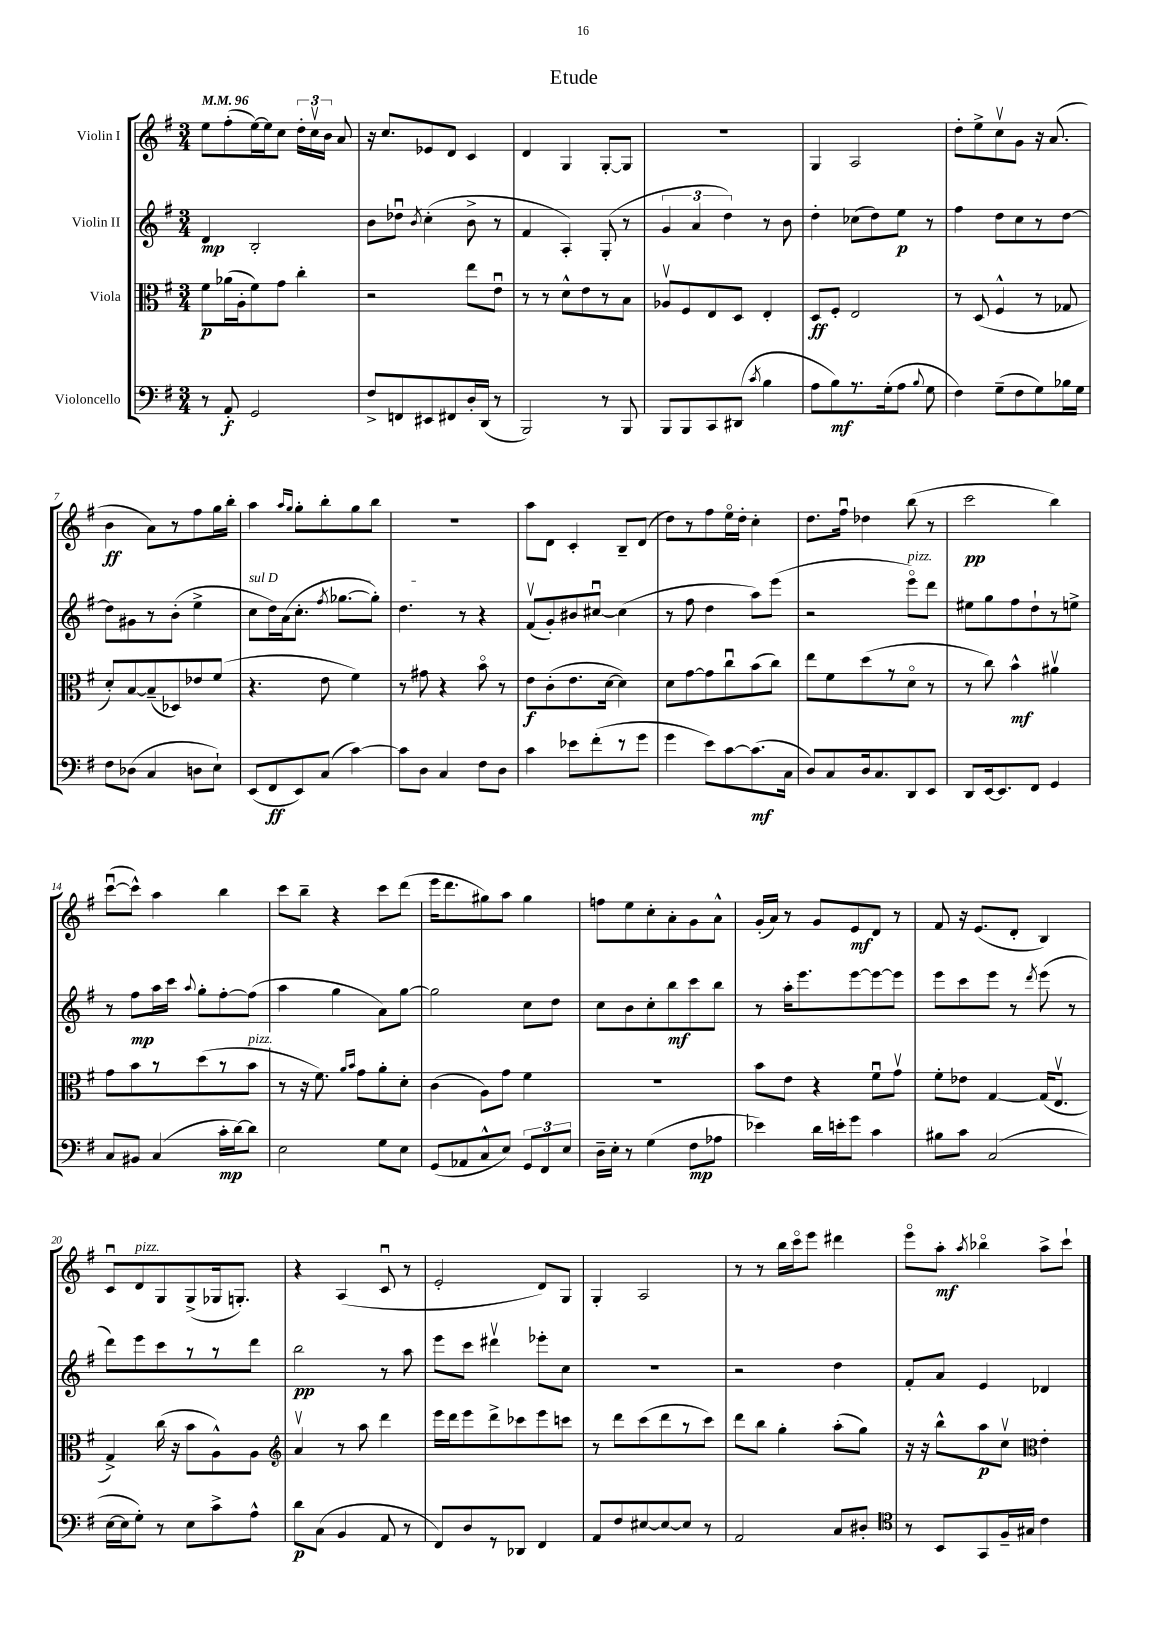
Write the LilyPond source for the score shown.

\header { title = "Etude" }
<<
\new StaffGroup <<
\new Staff = "s0" \with { instrumentName = "Violin I" } {
    \clef treble \key g \major \numericTimeSignature \time 3/4 \tempo 4 = 96
    \autoBeamOff e''8[ fis''8-.( e''16~) e''16 c''8] \tuplet 3/2 { d''16[-. c''16\upbow b'16] } a'8 |
    r16 c''8.[ ees'8 d'8] c'4 |
    d'4 g4 g8[~-. g8] |
    R2. |
    g4 a2 |
    d''8[-. e''8-> c''8\upbow g'8] r16 a'8.( |
    b'4\ff a'8[) r8 fis''8 g''16 b''16]-. |
    a''4 \grace { a''16[ g''16] } g''8[-. b''8-. g''8 b''8] |
    R2. |
    a''8[ d'8] c'4-. b8[-- d'8]( |
    d''8[) r8 fis''8 e''16\flageolet d''16]-. c''4-. |
    d''8.[ fis''16]\downbow des''4 b''8( r8 |
    c'''2\pp b''4) |
    c'''8[~\downbow( c'''8]-^) a''4 b''4 |
    c'''8[ b''8]-- r4 c'''8[ d'''8]( |
    e'''16[ d'''8. gis''8) a''8] gis''4 |
    f''8[ e''8 c''8-. a'8-. g'8 a'8]-^ |
    g'16[-.( a'16]) r8 g'8[ e'8\mf d'8] r8 |
    fis'8 r16 e'8.[( d'8]-. b4) |
    c'8[\downbow d'8^\markup { \italic "pizz." } g8 g8->( ges16 g8.]-.) |
    r4 a4( c'8\downbow r8 |
    e'2-. d'8[) g8] |
    g4-. a2 |
    r8 r8 b''16[ c'''16\flageolet e'''8] dis'''4 |
    e'''8[\flageolet a''8]-.\mf \acciaccatura { a''8 } bes''4\flageolet a''8[-> c'''8]-! \bar "|." |
}
\new Staff = "s1" \with { instrumentName = "Violin II" } {
    \clef treble \key g \major \numericTimeSignature \time 3/4
    \autoBeamOff d'4\mp b2-. |
    b'8[ des''8]\downbow \acciaccatura { b'8 } c''4-.( b'8-> r8 |
    fis'4 a4-.) g8-.( r8 |
    \tuplet 3/2 { g'4 a'4 d''4) } r8 b'8 |
    d''4-. ces''8[( d''8) e''8]\p r8 |
    fis''4 d''8[ c''8 r8 d''8]~ |
    d''8[ gis'8 r8 b'8]-.( e''4-> |
    \once \override TextSpanner.bound-details.left.text = \markup { \italic "sul D" } c''8[\startTextSpan d''16) a'16( c''8.]-. \acciaccatura { fis''8 } ges''8.[~ ges''8]-.) |
    d''4.\stopTextSpan r8 r4 |
    fis'8[\upbow( g'8-.) bis'8 cis''8]~\downbow cis''4( |
    r8 fis''8 d''4 a''8[) e'''8]( |
    r2 e'''8[\flageolet^\markup { \italic "pizz." }) d'''8] |
    eis''8[ g''8 fis''8 d''8-! r8 e''8]-> |
    r8 fis''8[\mp a''16 c'''16] \appoggiatura { a''8 } g''8[-. fis''8~-. fis''8]( |
    a''4 g''4 a'8[) g''8]~ |
    g''2 c''8[ d''8] |
    c''8[ b'8 c''8-. b''8\mf c'''8 b''8] |
    r8 a''16[-. e'''8. e'''8~ e'''8~ e'''8] |
    e'''8[ c'''8 e'''8] r8 \acciaccatura { d'''8 } e'''8( r8 |
    d'''8[) e'''8 c'''8 r8 r8 d'''8] |
    b''2\pp r8 a''8 |
    e'''8[ c'''8] dis'''4\upbow ees'''8[-. c''8] |
    R2. |
    r2 d''4 |
    fis'8[-. a'8] e'4 des'4 \bar "|." |
}
\new Staff = "s2" \with { instrumentName = "Viola" } {
    \clef alto \key g \major \numericTimeSignature \time 3/4
    \autoBeamOff fis'8[\p aes'16( a16-. fis'8) g'8] c''4-. |
    r2 e''8[ e'8]\downbow |
    r8 r8 d'8[-^ e'8 r8 b8] |
    aes8[\upbow fis8 e8 d8] e4-. |
    d8[\ff fis8]-. e2 |
    r8 d8( fis4-^ r8 ges8 |
    d'8[-.) b8~ b8--( des8) ees'8 fis'8]( |
    r4. e'8 fis'4) |
    r8 gis'8 r4 b'8\flageolet r8 |
    e'8[\f c'8-.( e'8. d'16]~ d'4) |
    d'8[ g'8~ g'8 c''8\downbow b'8( c''8]) |
    e''8[ fis'8 d''8( r8 d'8]\flageolet r8 |
    r8 c''8) b'4-^\mf ais'4\upbow |
    g'8[ b'8 r8 d''8( r8 b'8]^\markup { \italic "pizz." } |
    r8 r16 fis'8.) \grace { a'16[ b'16] } g'8[ a'8-. d'8]-. |
    c'4( a8[) g'8] fis'4 |
    R2. |
    b'8[ e'8] r4 fis'8[\downbow g'8]\upbow |
    fis'8[-. ees'8] g4~ g16[( e8.]\upbow |
    g4->) c''16( r16 b'8[ a8-^) a8] |
    \clef treble a'4\upbow r8 a''8 d'''4 |
    e'''16[ d'''16 e'''8 d'''8-> ces'''8 e'''8 c'''8] |
    r8 d'''8[ c'''8( d'''8 r8 c'''8]) |
    d'''8[ b''8] g''4-. a''8[-.( g''8]) |
    r16 r16 b''8[-^ a''8\p c''8]\upbow \clef alto e'4-. \bar "|." |
}
\new Staff = "s3" \with { instrumentName = "Violoncello" } {
    \clef bass \key g \major \numericTimeSignature \time 3/4
    \autoBeamOff r8 a,8-.\f g,2 |
    fis8[-> f,8 eis,8 fis,8 d16-. d,16]( r8 |
    b,,2) r8 b,,8 |
    b,,8[ b,,8 c,8 dis,8]( \acciaccatura { c'8 } b4 |
    a8[ b8\mf) r8. g16-.( a8] \appoggiatura { b8 } g8 |
    fis4) g8[--( fis8 g8) bes16 g16] |
    fis8[ des8]( c4 d8[ e8]-!) |
    e,8[( fis,8\ff e,8) c8]( c'4~) |
    c'8[ d8] c4 fis8[ d8] |
    c'4 ees'8[ fis'8-.( r8 g'8] |
    g'4 e'8[) c'8~ c'8.\mf( c16] |
    d8[) c8 d16 c8. d,8 e,8] |
    d,8[ e,16~ e,8. fis,8] g,4 |
    c8[ bis,8] c4( c'16[-.\mp d'16~) d'8] |
    e2 g8[ e8] |
    g,8[( aes,8 c8-^ e8]) \tuplet 3/2 { g,8[ fis,8 e8] } |
    d16[-- e16]-. r8 g4( fis8[\mp aes8] |
    ees'4) d'16[ e'16-. g'8] c'4 |
    bis8[ c'8] c2( |
    e16[~ e16 g8]-.) r8 e8[ c'8-> a8]-^ |
    d'8[\p c8]( b,4 a,8 r8 |
    fis,8[) d8 r8 des,8] fis,4 |
    a,8[ fis8 eis8~ eis8~ eis8] r8 |
    a,2 c8[ dis8]-. |
    \clef tenor r8 b,8[ g,8 fis16-- gis16] c'4 \bar "|." |
}
>>
>>
